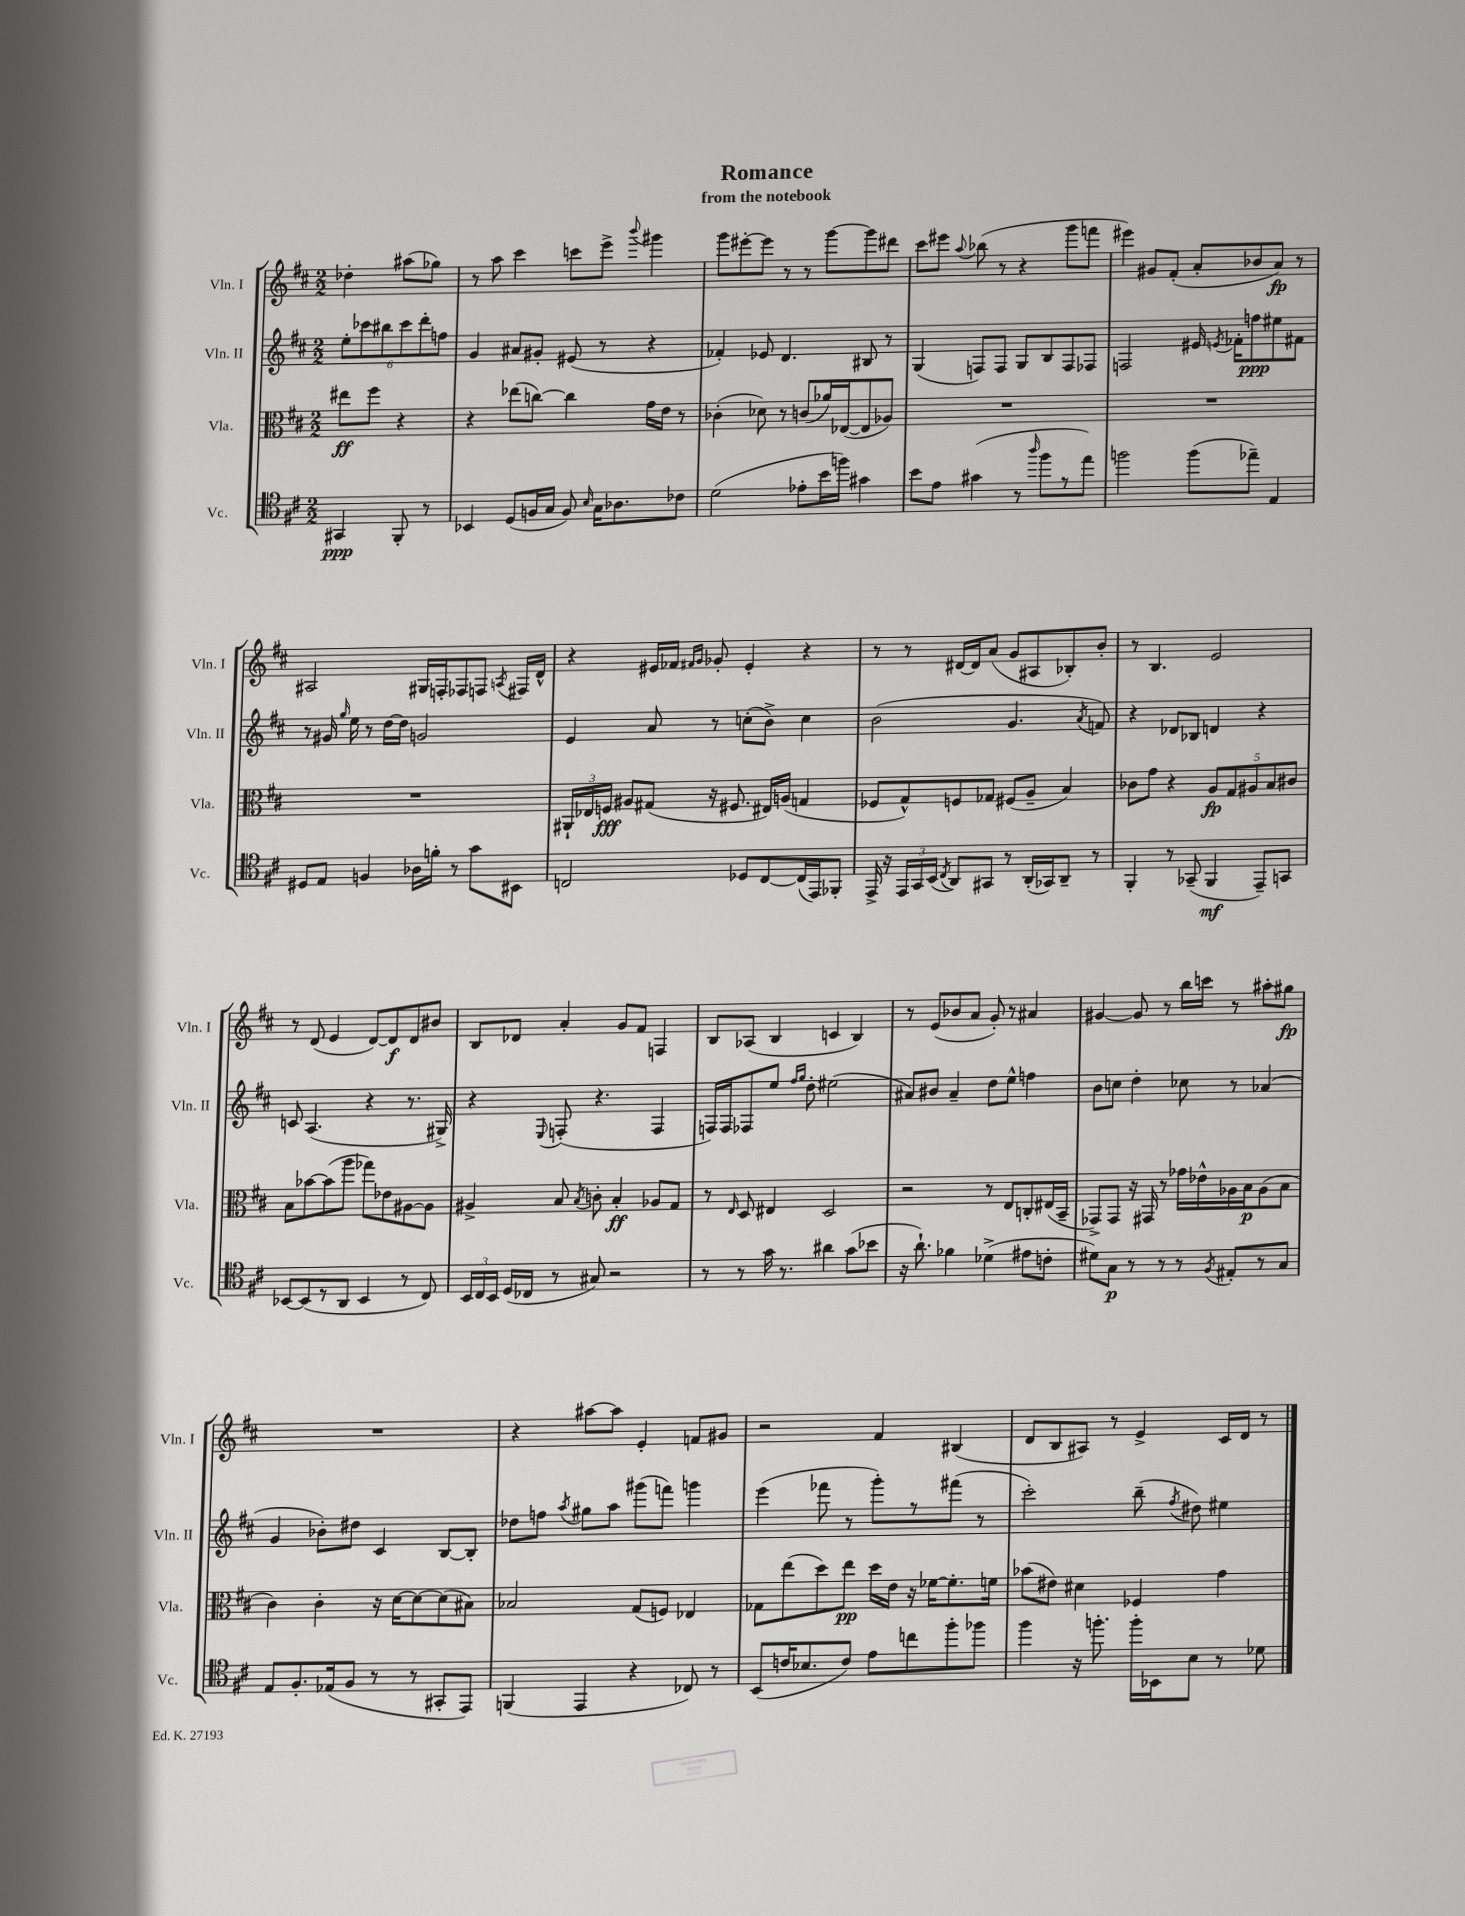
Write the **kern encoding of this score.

**kern	**kern	**kern	**kern
*staff4	*staff3	*staff2	*staff1
*clefC4	*clefC3	*clefG2	*clefG2
*k[f#c#]	*k[f#c#]	*k[f#c#]	*k[f#c#]
*M2/2	*M2/2	*M2/2	*M2/2
4GG#	8ee#	12ee'	4dd-'
.	.	12ccc-	.
.	8ff#	.	.
.	.	12bb#	.
8FF#'	4r	12ccc-	(8aa#
.	.	12ddd'	.
8r	.	.	8gg-)
.	.	12ff	.
=	=	=	=
4BB-	4r	4g	8r
.	.	.	8aa
(8D	(8ee-	8a#	4ccc#
16F	[8cc)	8g#'	.
16G	.	.	.
8F)	4cc]	(8e#	8ccc
16qqB	.	.	.
16G	.	8r	8eee^
8.A-	.	.	.
.	.	.	8qqbbb
.	16g	4r	4ggg#
.	16e	.	.
8c-	8r	.	.
=	=	=	=
(2d	(4c-'	4f-')	8ggg
.	.	.	[8eee#'
.	8d-)	8e-	8eee#]
.	8r	4.d	8r
8e-'	(8c	.	8r
16b	16a-)	.	[8ggg
16ff)	([16E-	.	.
4g#	8E-]	8B#	8ggg]
.	8A-)	8r	8ddd#
=	=	=	=
8b	1r	(4G	8ccc#
8e	.	.	8eee#
.	.	.	8qqaa
(4g#	.	8F)	(8bb-
.	.	8F	8r
8r	.	8G	4r
16qqaa	.	.	.
8ff#	.	8B	.
8r	.	8F	8ggg
8ee)	.	8F-	8fff
=	=	=	=
2ff	1r	2F	4eee#)
.	.	.	8g#
.	.	.	(8f#'
(8ff	.	16e#	8a'
.	.	8qe	.
.	.	16f-'	.
8ee-~)	.	8ff	8b-
4E	.	8ee#	8a)
.	.	8f#	8r
=	=	=	=
8D#	1r	8r	2A#
8E	.	16g#	.
.	.	16qqgg	.
.	.	16ee	.
4F	.	8r	.
.	.	[16dd	.
.	.	16dd]	.
16A-	.	2g	16G#
16f'	.	.	16F'
8r	.	.	8F-
8g	.	.	8F
.	.	.	8qA
8BB#	.	.	16F#
.	.	.	16d^^
=	=	=	=
2C	24AA#`	4e	4r
.	24E-	.	.
.	24F	.	.
.	8A#	.	.
.	(8G#	8a	16e#
.	.	.	16f-
.	.	.	16qqf#
.	.	.	16qqg
.	16r	8r	8g-'
.	8.F#	.	.
8D-	.	(8cc'	4e#'
[8C	16E#)	8b^)	.
.	(16A	.	.
(16C]	4G	4cc	4r
16EE)	.	.	.
8FF-'	.	.	.
=	=	=	=
16EE^	8F-	(2b	8r
16r	.	.	.
24EE	8G^^)	.	8r
24GG	.	.	.
(24BB	.	.	.
8qC#	.	.	.
8AA)	8F	.	[16d#
.	.	.	16d#]
8GG#	8G-	.	(8a
8r	(8F#	4.g	8g
(16AA'	8A~	.	8A#
16GG-)	.	.	.
8AA~	4B)	.	8B-')
.	.	8qa	.
8r	.	8f)	8b'
=	=	=	=
4FF#'	8c-	4r	8r
.	8g	.	4.B
8r	4r	8d-	.
(8GG-~	.	8B-	.
4FF#	10A	4d	2e
.	10G	.	.
.	10A#	.	.
8EE~)	.	4r	.
.	10B	.	.
8GG	.	.	.
.	10c#	.	.
=	=	=	=
[8BB-	8B	8c	8r
(8BB-]	[8b-	(4.A	(8d
8r	(8b-]	.	4e
8AA	8aa	.	.
4BB-	8gg-)	4r	[8d)
.	8e-	.	8d]
8r	[8A#	8.r	8d
8C#)	8A#]	.	8b#
.	.	16G#^)	.
=	=	=	=
24BB	4A#^	4r	8B
24C#	.	.	.
24BB	.	.	.
(16D	.	.	8d-
16C-	.	.	.
.	.	8qqE	.
8r	8B	(8F'	4a'
.	8qB	.	.
8G#)	8c'	4.r	.
2r	4B'	.	8g
.	.	.	8f#
.	8A-	4F	4F
.	8G	.	.
=	=	=	=
8r	8r	16F)	8B
.	.	16F	.
.	16qqE	.	.
8r	8D	8F-	(8A-
16g	4E#	8ee	4B
8.r	.	.	.
.	.	16qqff#	.
.	.	16qqgg	.
.	.	8dd'	.
4a#	2D	(2ee#	4c
(8g	.	.	4B)
8b-	.	.	.
=	=	=	=
16r	2r	8a#)	8r
8.a`)	.	.	.
.	.	8b#	(8e
4f-	.	4a#~	8b-
.	.	.	8a
(4d-^	8r	8dd	8g')
.	8E	8ee^^	8r
8e#	8C'	4ff	4a#
8c'	(16E#	.	.
.	16BB~	.	.
=	=	=	=
8d#)	8GG-^)	8b	[4g#
8G	8GG-	8cc	.
8r	16r	4dd'	8g#]
.	16GG#	.	.
8r	8r	.	8r
8r	16g-	8cc-	16bb
.	16e-^^	.	16ccc
8qF#	.	.	.
8E#'	16A-	8r	8r
.	16B	.	.
8r	(8A-	(4a-	8aa#'
8G	8B	.	8gg#
=	=	=	=
8E	4c#)	4g	1r
8.F#'	.	.	.
.	4c#'	8b-')	.
(16E-	.	.	.
8F#	.	8dd#	.
8r	16r	4c#	.
.	[16d	.	.
8r	8d_	.	.
8GG#'	(8d]	[8B	.
8EE)	8B#)	8B']	.
=	=	=	=
(4FF	2B-	8dd-	4r
.	.	8ff	.
.	.	8qaa	.
4EE	.	8gg#	[8aa#
.	.	8aa	8aa#]
4r	(8G	(8ggg#	4e'
.	8F)	8fff)	.
8C-)	4E-	4ggg	8f
8r	.	.	8g#
=	=	=	=
(8BB	8G-	(4eee	2r
16c	(8ee	.	.
8.B-	.	.	.
.	8dd)	8fff-	.
8c)	8ee	8r	.
8e	16dd	8ggg')	4f#
.	16e	.	.
8cc	16r	8r	.
.	[16f-	.	.
8ff#'	8.f-']	(8fff#	(4B#
8ff-	.	8r	.
.	16f	.	.
=	=	=	=
4ff#	(8b-	2ccc#')	8d
.	8e#)	.	8B
16r	4d#	.	8A#)
8.ff'	.	.	.
.	.	.	8r
16ff'	4F-	(8bb~	4e^
16BB-	.	.	.
.	.	8qff#	.
8B	.	8dd#)	.
8r	4g	4ee#	16c#
.	.	.	16d
8d-	.	.	8r
==	==	==	==
*-	*-	*-	*-
